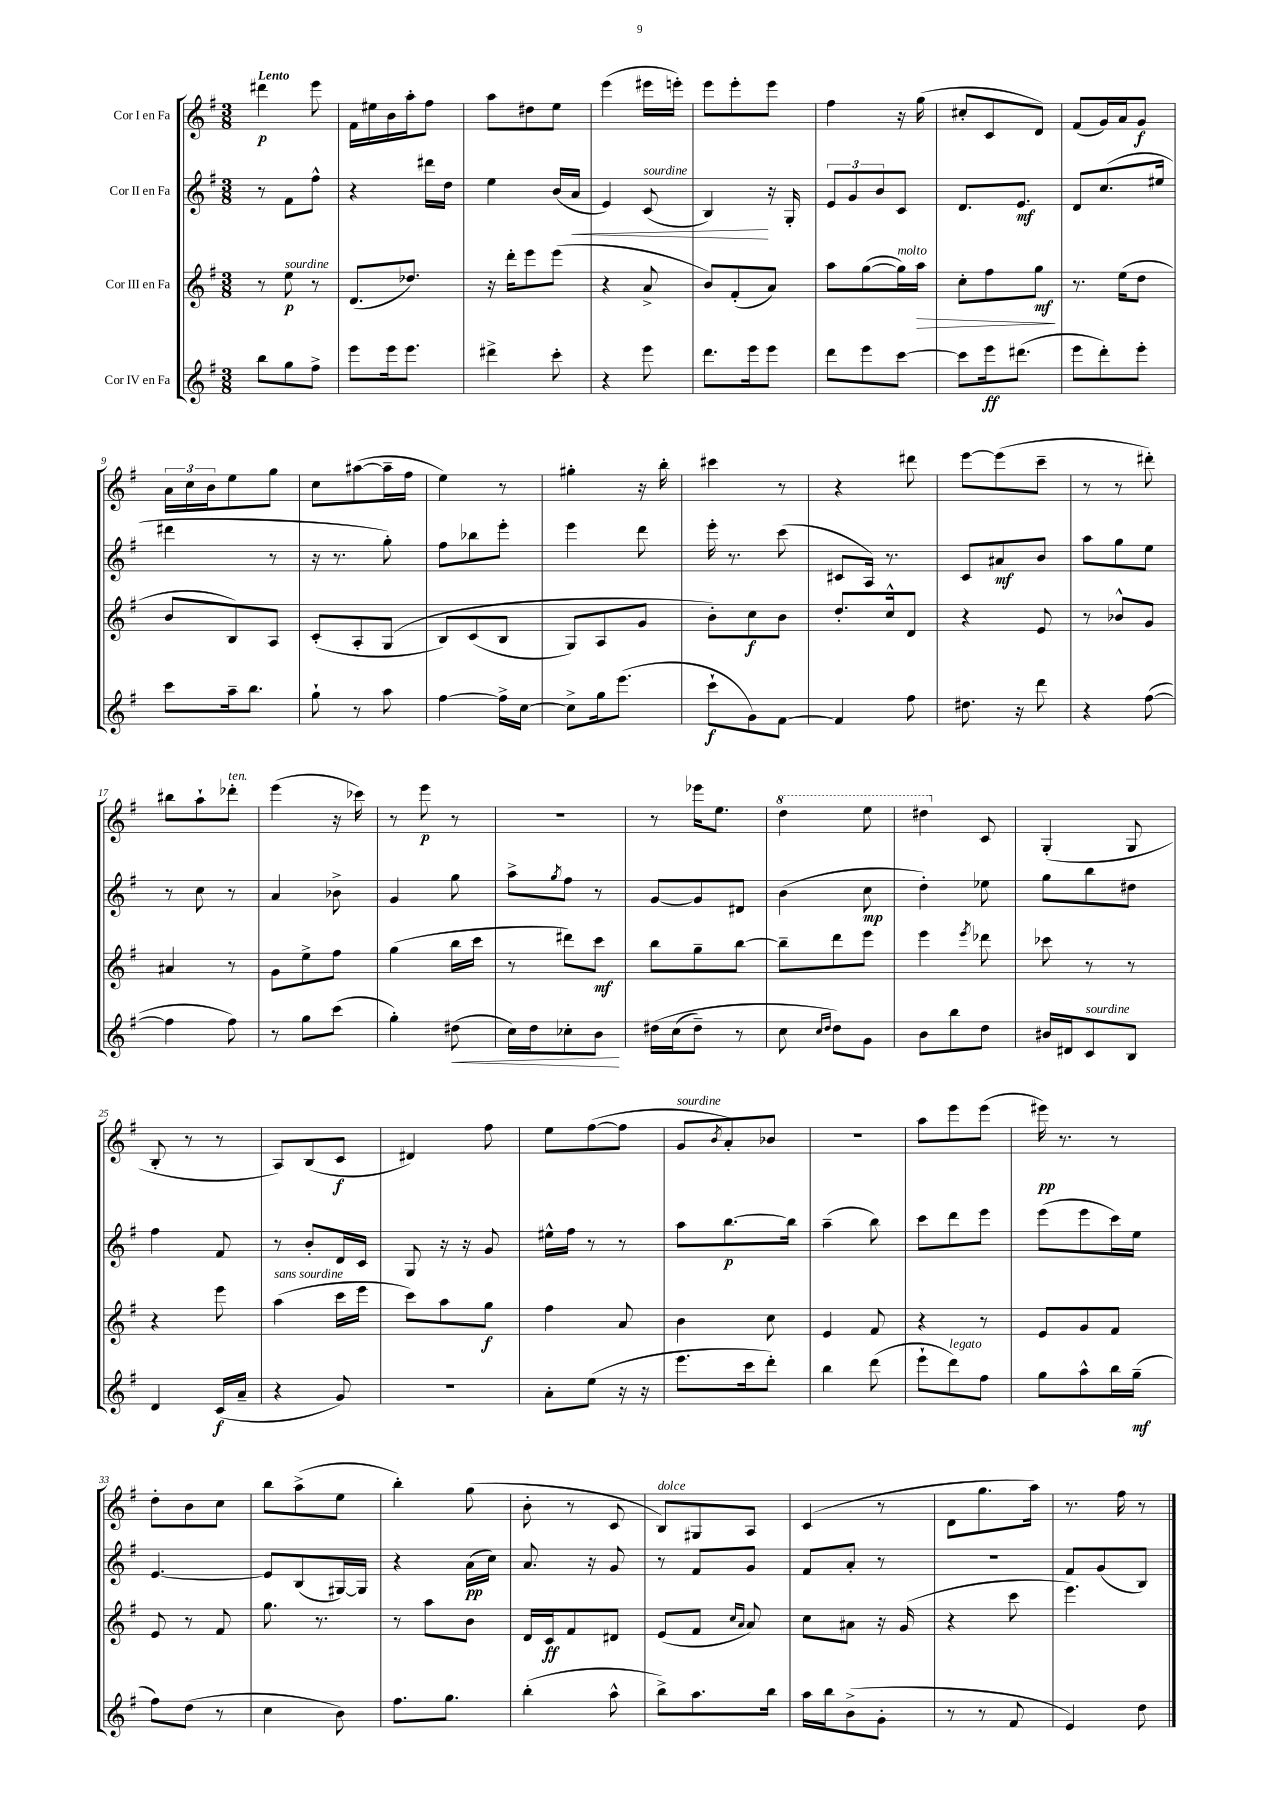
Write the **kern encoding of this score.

**kern	**dynam	**kern	**dynam	**kern	**dynam	**kern	**dynam
*part4	*part4	*part3	*part3	*part2	*part2	*part1	*part1
*staff4	*staff4	*staff3	*staff3	*staff2	*staff2	*staff1	*staff1
*I"Cor IV en Fa	*	*I"Cor III en Fa	*	*I"Cor II en Fa	*	*I"Cor I en Fa	*
*clefG2	*	*clefG2	*	*clefG2	*	*clefG2	*
*k[f#]	*	*k[f#]	*	*k[f#]	*	*k[f#]	*
*M3/8	*	*M3/8	*	*M3/8	*	*M3/8	*
=1	=1	=1	=1	=1	=1	=1	=1
!	!	!	!	!	!	!LO:TX:a:B:t=Lento	!
8bb\L	.	8r	.	8r	.	4ddd#X\	p
!	!	!LO:TX:a:i:t=sourdine	!	!	!	!	!
8gg\	.	8ee\	p	8f#\L	.	.	.
8ff#^\J	.	8r	.	8ff#^^\J	.	8eee\	.
=2	=2	=2	=2	=2	=2	=2	=2
8eee\L	.	(8.d/L	.	4r	.	16f#\LL	.
.	.	.	.	.	.	16ee#X\	.
16eee\k	.	.	.	.	.	16b\	.
8.eee\J	.	8.dd-X/J)	.	.	.	16aa'\J	.
.	.	.	.	16ddd#X\LL	.	8ff#\J	.
.	.	.	.	16dd\JJ	.	.	.
=3	=3	=3	=3	=3	=3	=3	=3
4ddd#X^\	.	16r	.	4ee\	.	8aa\L	.
.	.	16ddd'\KL	.	.	.	.	.
.	.	8eee\	.	.	.	8dd#X\	.
8ccc'\	.	(8eee\J	.	(16b/LL	.	8ee\J	.
!	!	!	!	!	!LO:HP:b	!	!
.	.	.	.	16a/JJ	<	.	.
=4	=4	=4	=4	=4	=4	=4	=4
4r	.	4r	.	4e/)	.	(4eee\	.
!	!	!	!	!LO:TX:a:i:t=sourdine	!	!	!
8eee\	.	8a^/	.	(8c/	.	16eee#X\LL	.
.	.	.	.	.	.	16eeen'\JJ)	.
=5	=5	=5	=5	=5	=5	=5	=5
8.ddd\L	.	8b/L)	.	4B/)	.	8eee\L	.
.	.	(8f#'/	.	.	.	8eee'\	.
16eee\k	.	.	.	.	.	.	.
8eee\J	.	8a/J)	.	16r	[	8eee\J	.
.	.	.	.	16G'/	.	.	.
=6	=6	=6	=6	=6	=6	=6	=6
8ddd\L	.	8aa\L	.	12e/L	.	4ff#\	.
.	.	.	.	12g/	.	.	.
8eee\	.	([8gg\	.	.	.	.	.
.	.	.	.	12b/	.	.	.
!	!	!LO:TX:a:i:t=molto	!	!	!	!	!
[8ccc\J	.	16gg\L])	.	8c/J	.	16r	.
!	!	!	!LO:HP:b	!	!	!	!
.	.	16aa\JJ	>	.	.	(16gg\	.
=7	=7	=7	=7	=7	=7	=7	=7
8ccc\L]	.	8cc'\L	.	8.d/L	.	8cc#X'/L	.
16eee\k	ff	8ff#\	.	.	.	8c/	.
(8.ddd#X\J	.	.	.	8.e/J	mf	.	.
.	.	8gg\J	mf	.	.	8d/J)	.
.	.	.	]	.	.	.	.
=8	=8	=8	=8	=8	=8	=8	=8
8eee\L	.	8.r	.	8d/L	.	(8f#/L	.
8ddd'\)	.	.	.	(8.cc/	.	16g/L)	.
.	.	(16ee\KL	.	.	.	16a/J	.
8eee'\J	.	8dd\J	.	.	.	8g/J	f
.	.	.	.	16ee#X/Jk	.	.	.
!!LO:LB:g=z
=9	=9	=9	=9	=9	=9	=9	=9
8ccc\L	.	8b/L	.	4ddd#X\	.	24a\LL	.
.	.	.	.	.	.	24cc\	.
.	.	.	.	.	.	24b\J	.
16aa~\k	.	8B/)	.	.	.	8ee\	.
8.bb\J	.	.	.	.	.	.	.
.	.	8A/J	.	8r	.	8gg\J	.
=10	=10	=10	=10	=10	=10	=10	=10
8gg`\	.	(8c'/L	.	16r	.	8cc\L	.
.	.	.	.	8.r	.	.	.
8r	.	8A'/	.	.	.	([8aa#X\	.
8aa\	.	(8G/J	.	8gg'\)	.	16aa#~\L]	.
.	.	.	.	.	.	16ff#\JJ	.
=11	=11	=11	=11	=11	=11	=11	=11
[4ff#\	.	8B/L)	.	8ff#\L	.	4ee\)	.
.	.	(8c/	.	8bb-X\	.	.	.
16ff#^\LL]	.	8B/J	.	8eee'\J	.	8r	.
[16cc\JJ	.	.	.	.	.	.	.
=12	=12	=12	=12	=12	=12	=12	=12
8cc^\L]	.	8G/L)	.	4eee\	.	4gg#X'\	.
16gg\k	.	8A/	.	.	.	.	.
(8.eee\J	.	.	.	.	.	.	.
.	.	8g/J	.	8ddd\	.	16r	.
.	.	.	.	.	.	16bb'\	.
=13	=13	=13	=13	=13	=13	=13	=13
8ccc`\L	f	8b'\L)	.	16eee'\	.	4ccc#X\	.
.	.	.	.	8.r	.	.	.
8g\)	.	8cc\	f	.	.	.	.
[8f#\J	.	8b\J	.	(8ccc\	.	8r	.
=14	=14	=14	=14	=14	=14	=14	=14
4f#/]	.	8.dd'/L	.	8c#X/L	.	4r	.
.	.	.	.	16A/Jk)	.	.	.
.	.	16cc^^/k	.	8.r	.	.	.
8ff#\	.	8d/J	.	.	.	8ddd#X\	.
=15	=15	=15	=15	=15	=15	=15	=15
8.dd#X\	.	4r	.	8c/L	.	[8eee\L	.
.	.	.	.	8a#X/	mf	(8eee\]	.
16r	.	.	.	.	.	.	.
8ddd\	.	8e/	.	8b/J	.	8ccc~\J	.
=16	=16	=16	=16	=16	=16	=16	=16
4r	.	8r	.	8aa\L	.	8r	.
.	.	8b-X^^/L	.	8gg\	.	8r	.
([8ff#\	.	8g/J	.	8ee\J	.	8ddd#X'\)	.
!!LO:LB:g=z
=17	=17	=17	=17	=17	=17	=17	=17
4ff#\]	.	4a#X/	.	8r	.	8bb#X\L	.
.	.	.	.	8cc\	.	8aa`\	.
!	!	!	!	!	!	!LO:TX:a:i:t=ten.	!
8ff#\)	.	8r	.	8r	.	8ddd-X'\J	.
=18	=18	=18	=18	=18	=18	=18	=18
8r	.	8g\L	.	4a/	.	(4eee\	.
8gg\L	.	8ee^\	.	.	.	.	.
(8ccc\J	.	8ff#\J	.	8b-X^\	.	16r	.
.	.	.	.	.	.	16ccc-X\)	.
=19	=19	=19	=19	=19	=19	=19	=19
4gg'\)	.	(4gg\	.	4g/	.	8r	.
.	.	.	.	.	.	8eee\	p
!	!LO:HP:b	!	!	!	!	!	!
(8dd#X\	<	16bb\LL	.	8gg\	.	8r	.
.	.	16ccc\JJ	.	.	.	.	.
=20	=20	=20	=20	=20	=20	=20	=20
16cc\LL)	.	8r	.	8aa^\L	.	4.r	.
16dd\J	.	.	.	.	.	.	.
.	.	.	.	8qgg/	.	.	.
8cc-X'\	.	8ddd#X\L)	.	8ff#\J	.	.	.
8b\J	.	8ccc\J	mf	8r	.	.	.
.	[	.	.	.	.	.	.
=21	=21	=21	=21	=21	=21	=21	=21
(16dd#X\LL	.	8bb\L	.	[8g/L	.	8r	.
(16cc\J	.	.	.	.	.	.	.
8dd#~\J)	.	8gg~\	.	8g/]	.	16eee-X\KL	.
.	.	.	.	.	.	8.ee\J	.
8r	.	[8bb\J	.	8d#X/J	.	.	.
=22	=22	=22	=22	=22	=22	=22	=22
*	*	*	*	*	*	*8va	*
8cc\	.	8bb~\L]	.	(4b\	.	4ddd\	.
16qqcc/LL	.	.	.	.	.	.	.
16qqdd/JJ	.	.	.	.	.	.	.
8dd\L)	.	8ddd\	.	.	.	.	.
8g\J	.	8eee\J	.	8cc\	mp	8eee\	.
=23	=23	=23	=23	=23	=23	=23	=23
8b\L	.	4eee\	.	4dd'\)	.	4ddd#X\	.
8bb\	.	.	.	.	.	.	.
.	.	8qeee/	.	.	.	.	.
*	*	*	*	*	*	*X8va	*
8dd\J	.	8ddd-X\	.	8ee-X\	.	8c/	.
=24	=24	=24	=24	=24	=24	=24	=24
16b#X/LL	.	8ccc-X\	.	8gg\L	.	(4G'/	.
16d#X/J	.	.	.	.	.	.	.
!LO:TX:a:i:t=sourdine	!	!	!	!	!	!	!
8c/	.	8r	.	8bb\	.	.	.
8B/J	.	8r	.	8dd#X\J	.	8G/	.
!!LO:LB:g=z
=25	=25	=25	=25	=25	=25	=25	=25
4d/	.	4r	.	4ff#\	.	8B'/	.
.	.	.	.	.	.	8r	.
(16c/LL	f	8eee\	.	8f#/	.	8r	.
16a~/JJ	.	.	.	.	.	.	.
=26	=26	=26	=26	=26	=26	=26	=26
!	!	!LO:TX:a:i:t=sans sourdine	!	!	!	!	!
4r	.	(4aa\	.	8r	.	8A/L)	.
.	.	.	.	8b'/L	.	(8B/	.
8g/)	.	16ccc\LL	.	16d/L	.	8c/J	f
.	.	16eee\JJ	.	16c/JJ	.	.	.
=27	=27	=27	=27	=27	=27	=27	=27
4.r	.	8ccc\L)	.	8G/	.	4d#X/)	.
.	.	8aa\	.	16r	.	.	.
.	.	.	.	16r	.	.	.
.	.	8gg\J	f	8g/	.	8ff#\	.
=28	=28	=28	=28	=28	=28	=28	=28
8a'\L	.	4ff#\	.	16ee#X^^\LL	.	8ee\L	.
.	.	.	.	16ff#\JJ	.	.	.
(8ee\J	.	.	.	8r	.	([8ff#\	.
16r	.	8a/	.	8r	.	8ff#\J]	.
16r	.	.	.	.	.	.	.
=29	=29	=29	=29	=29	=29	=29	=29
!	!	!	!	!	!	!LO:TX:a:i:t=sourdine	!
8.eee\L	.	4b\	.	8aa\L	.	8g/L	.
.	.	.	.	.	.	8qb/	.
.	.	.	.	[8.bb\	p	8a'/)	.
16ccc\k	.	.	.	.	.	.	.
8ddd'\J)	.	8cc\	.	.	.	8b-X/J	.
.	.	.	.	16bb\Jk]	.	.	.
=30	=30	=30	=30	=30	=30	=30	=30
4bb\	.	4e/	.	(4aa~\	.	4.r	.
(8ddd\	.	8f#/	.	8bb\)	.	.	.
=31	=31	=31	=31	=31	=31	=31	=31
8eee`\L	.	4r	.	8ccc\L	.	8aa\L	.
!LO:TX:a:i:t=legato	!	!	!	!	!	!	!
8ddd\)	.	.	.	8ddd\	.	8eee\	.
8ff#\J	.	8r	.	8eee\J	.	(8eee\J	.
=32	=32	=32	=32	=32	=32	=32	=32
8gg\L	.	8e/L	.	(8eee\L	.	16eee#X\)	pp
.	.	.	.	.	.	8.r	.
8aa^^\	.	8g/	.	8eee\	.	.	.
16bb\L	.	8f#/J	.	16ccc\L)	.	8r	.
(16gg~\JJ	mf	.	.	16ee\JJ	.	.	.
!!LO:LB:g=z
=33	=33	=33	=33	=33	=33	=33	=33
8ff#\L)	.	8e/	.	[4.e/	.	8dd'\L	.
(8dd\J	.	8r	.	.	.	8b\	.
8r	.	8f#/	.	.	.	8cc\J	.
=34	=34	=34	=34	=34	=34	=34	=34
4cc\	.	8.gg\	.	8e/L]	.	8bb\L	.
.	.	.	.	(8B/	.	(8aa^\	.
.	.	8.r	.	.	.	.	.
8b\)	.	.	.	[16G#X/L)	.	8ee\J	.
.	.	.	.	16G#/JJ]	.	.	.
=35	=35	=35	=35	=35	=35	=35	=35
8.ff#\L	.	8r	.	4r	.	4bb'\)	.
.	.	8aa\L	.	.	.	.	.
8.gg\J	.	.	.	.	.	.	.
.	.	8b\J	.	(16a\LL	pp	(8gg\	.
.	.	.	.	16cc\JJ)	.	.	.
=36	=36	=36	=36	=36	=36	=36	=36
(4bb'\	.	16d/LL	.	8.a/	.	8b'\	.
.	.	16c/J	ff	.	.	.	.
.	.	8f#/	.	.	.	8r	.
.	.	.	.	16r	.	.	.
8aa^^\	.	8d#X/J	.	8g/	.	8c/	.
=37	=37	=37	=37	=37	=37	=37	=37
!	!	!	!	!	!	!LO:TX:a:i:t=dolce	!
8bb^\L)	.	(8e/L	.	8r	.	8B/L)	.
8.aa\	.	8f#/J	.	8f#/L	.	8G#X/	.
.	.	16qqcc/LL	.	.	.	.	.
.	.	16qqa/JJ	.	.	.	.	.
.	.	8a/)	.	8g/J	.	8A/J	.
16bb\Jk	.	.	.	.	.	.	.
=38	=38	=38	=38	=38	=38	=38	=38
16aa\LL	.	8cc\L	.	8f#/L	.	(4c/	.
16bb\J	.	.	.	.	.	.	.
(8b^\	.	8a#X\J	.	8a'/J	.	.	.
8g'\J	.	16r	.	8r	.	8r	.
.	.	(16g/	.	.	.	.	.
=39	=39	=39	=39	=39	=39	=39	=39
8r	.	4r	.	4.r	.	8d\L	.
8r	.	.	.	.	.	8.gg\	.
8f#/	.	8ccc\	.	.	.	.	.
.	.	.	.	.	.	16aa\Jk)	.
=40	=40	=40	=40	=40	=40	=40	=40
4e/)	.	4.eee\)	.	8f#/L	.	8.r	.
.	.	.	.	(8g/	.	.	.
.	.	.	.	.	.	16ff#\	.
8dd\	.	.	.	8B/J)	.	8r	.
==	==	==	==	==	==	==	==
*-	*-	*-	*-	*-	*-	*-	*-
